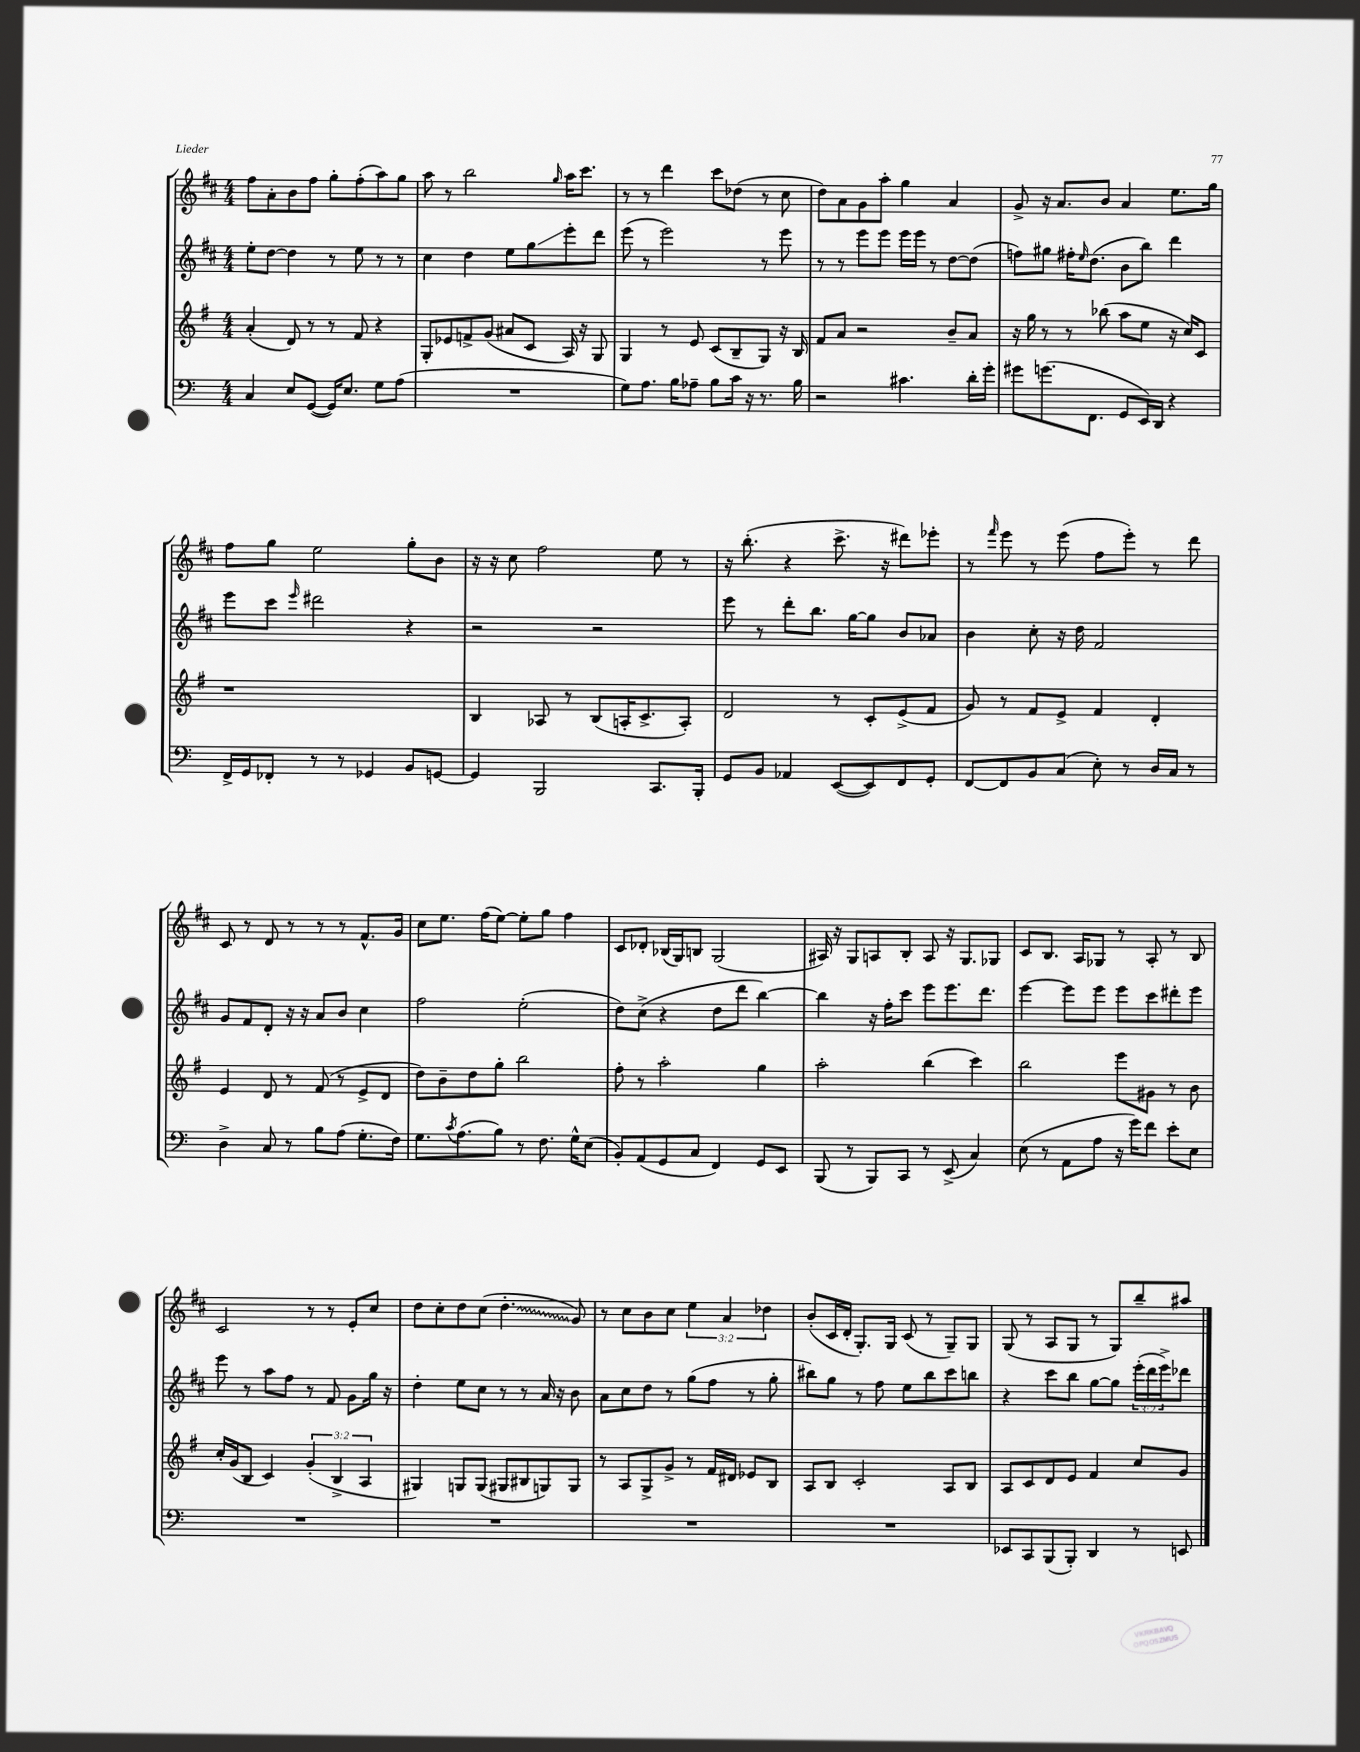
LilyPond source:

<<
\new StaffGroup <<
\new Staff = "s0" {
    \clef treble \key d \major \numericTimeSignature \time 4/4 \override Staff.TupletNumber.text = #tuplet-number::calc-fraction-text
    fis''8 a'8-. b'8 fis''8 g''8-. fis''8-.( a''8) g''8 |
    a''8 r8 b''2 \grace { g''16 } a''16 cis'''8. |
    r8 r8 d'''4 cis'''8 des''8( r8 cis''8 |
    d''8) a'8 g'8 a''8-. g''4 a'4 |
    g'8-> r16 a'8. b'8 a'4 e''8. g''16 |
    fis''8 g''8 e''2 g''8-. b'8 |
    r16 r16 cis''8 fis''2 e''8 r8 |
    r16 b''8.-.( r4 cis'''8.-> r16 dis'''8) ees'''8-. |
    r8 \grace { fis'''16 } e'''8 r8 e'''8( fis''8 e'''8-.) r8 d'''8 |
    cis'8 r8 d'8 r8 r8 r8 fis'8.-^ g'16 |
    cis''8 e''8. fis''16( e''8~) e''8-. g''8 fis''4 |
    cis'8 des'8-. bes16( g16) b8 g2( |
    ais16) r16 g8 a8 b8-. a8 r16 g8. ges8 |
    cis'8 b8. a16 ges8 r8 a8-. r8 b8 |
    cis'2 r8 r8 e'8-. cis''8 |
    d''8 cis''8-. d''8 cis''8( \once \override Glissando.style = #'zigzag d''4.-.\glissando g'8) |
    r8 cis''8 b'8 cis''8 \tuplet 3/2 { e''4 a'4 des''4 } |
    b'8-.( cis'16 d'16-. g8.-.) g16 cis'8( r8 g8--) g8 |
    g8( r8 a8 g8 r8 g8) b''8-- ais''8 \bar "|." |
}
\new Staff = "s1" {
    \clef treble \key d \major \numericTimeSignature \time 4/4 \override Staff.TupletNumber.text = #tuplet-number::calc-fraction-text
    e''8-. d''8~ d''4 r8 e''8 r8 r8 |
    cis''4 d''4 e''8 g''8\glissando e'''8-. d'''8 |
    e'''8( r8 e'''2) r8 e'''8 |
    r8 r8 e'''8 e'''8 e'''16 e'''16 r8 d''8~ d''8( |
    f''8) gis''8 fis''16-. \grace { e''16 } d''8.( b'8 b''8) d'''4 |
    e'''8 cis'''8 \grace { e'''16 } dis'''2 r4 |
    r2 r2 |
    e'''8 r8 d'''8-. b''8. g''16~ g''8 b'8 aes'8 |
    b'4 cis''8-. r16 d''16 fis'2 |
    g'8 fis'8 d'8-. r16 r16 a'8 b'8 cis''4 |
    fis''2 e''2-.( |
    d''8) cis''8->( r4 d''8 d'''8 b''4~) |
    b''4 r16 fis''16-. cis'''8 e'''8 e'''8. d'''8. |
    e'''4~ e'''8 e'''8 e'''8 cis'''8 dis'''8-. e'''8 |
    e'''8 r8 a''8 fis''8 r8 fis'8 g'8 g''16 r16 |
    d''4-. e''8 cis''8 r8 r8 a'16 r16 b'8 |
    a'8 cis''8 d''8 r8 g''8( fis''8 r8 g''8-. |
    bis''8) g''8 r8 fis''8 e''8 bis''8 cis'''8 b''8 |
    r4 cis'''8 b''8 g''8~ g''8 \tuplet 3/2 { e'''16-.( d'''16 e'''16->) } des'''8 \bar "|." |
}
\new Staff = "s2" {
    \clef treble \key g \major \numericTimeSignature \time 4/4 \override Staff.TupletNumber.text = #tuplet-number::calc-fraction-text
    a'4-.( d'8) r8 r8 fis'8 r4 |
    g8-. ees'8 f'8-> g'8( ais'8 c'8 a16) r16 g8 |
    g4 r8 e'8 c'8( b8-- g8) r16 b16 |
    fis'8 a'8 r2 b'8-- a'8 |
    r16 g''16 r8 r8 bes''8( a''8 e''8 r16 c''16) c'8 |
    r1 |
    b4 aes8 r8 b8( a16-. c'8.-> a8-.) |
    d'2 r8 c'8-. e'8->( fis'8 |
    g'8) r8 fis'8 e'8-> fis'4 d'4-. |
    e'4 d'8 r8 fis'8( r8 e'8-> d'8 |
    d''8) b'8-- d''8 g''8-. b''2 |
    fis''8-. r8 a''2-. g''4 |
    a''2-. b''4( c'''4) |
    b''2 e'''8 gis'8 r8 b'8 |
    c''16-. g'16( b8 c'4) \tuplet 3/2 { g'4-.( b4-> a4 } |
    gis4) g8 g8( gis8 bis8 g8) g8 |
    r8 a8 g8-> g'8-> r8 fis'16 dis'16 ees'8 b8 |
    a8 b8 c'2-. a8 b8 |
    a8 c'8 d'8 e'8 fis'4 c''8 g'8 \bar "|." |
}
\new Staff = "s3" {
    \clef bass \key c \major \numericTimeSignature \time 4/4
    c4 e8 g,8~( g,16) e8. g8 a8( |
    R1 |
    g8) a8. b16 aes8-- b8 c'16 r16 r8. b16 |
    r2 cis'4. d'16-. g'16-. |
    gis'8 g'8.( f,8. g,8 e,16) d,16 r4 |
    f,16-> g,16 fes,8-. r8 r8 ges,4 b,8 g,8~ |
    g,4 b,,2 c,8. b,,16-. |
    g,8 b,8 aes,4 e,8~( e,8) f,8 g,8-. |
    f,8~ f,8 b,8 c8( e8-.) r8 d16 c16 r8 |
    d4-> c8 r8 b8 a8( g8.-. f16) |
    g8. \acciaccatura { c'8 } a8.( b8) r8 f8. g16-^ e8( |
    b,8-.) a,8( g,8 c8 f,4) g,8 e,8 |
    b,,8( r8 b,,8) c,8 r8 e,8->( c4) |
    e8( r8 a,8 a8 r16 g'16) f'8 e'8-. e8 |
    R1 |
    R1 |
    R1 |
    R1 |
    ees,8 c,8 b,,8( b,,8-.) d,4 r8 e,8 \bar "|." |
}
>>
>>
\layout { \context { \Score \remove "Bar_number_engraver" } }
